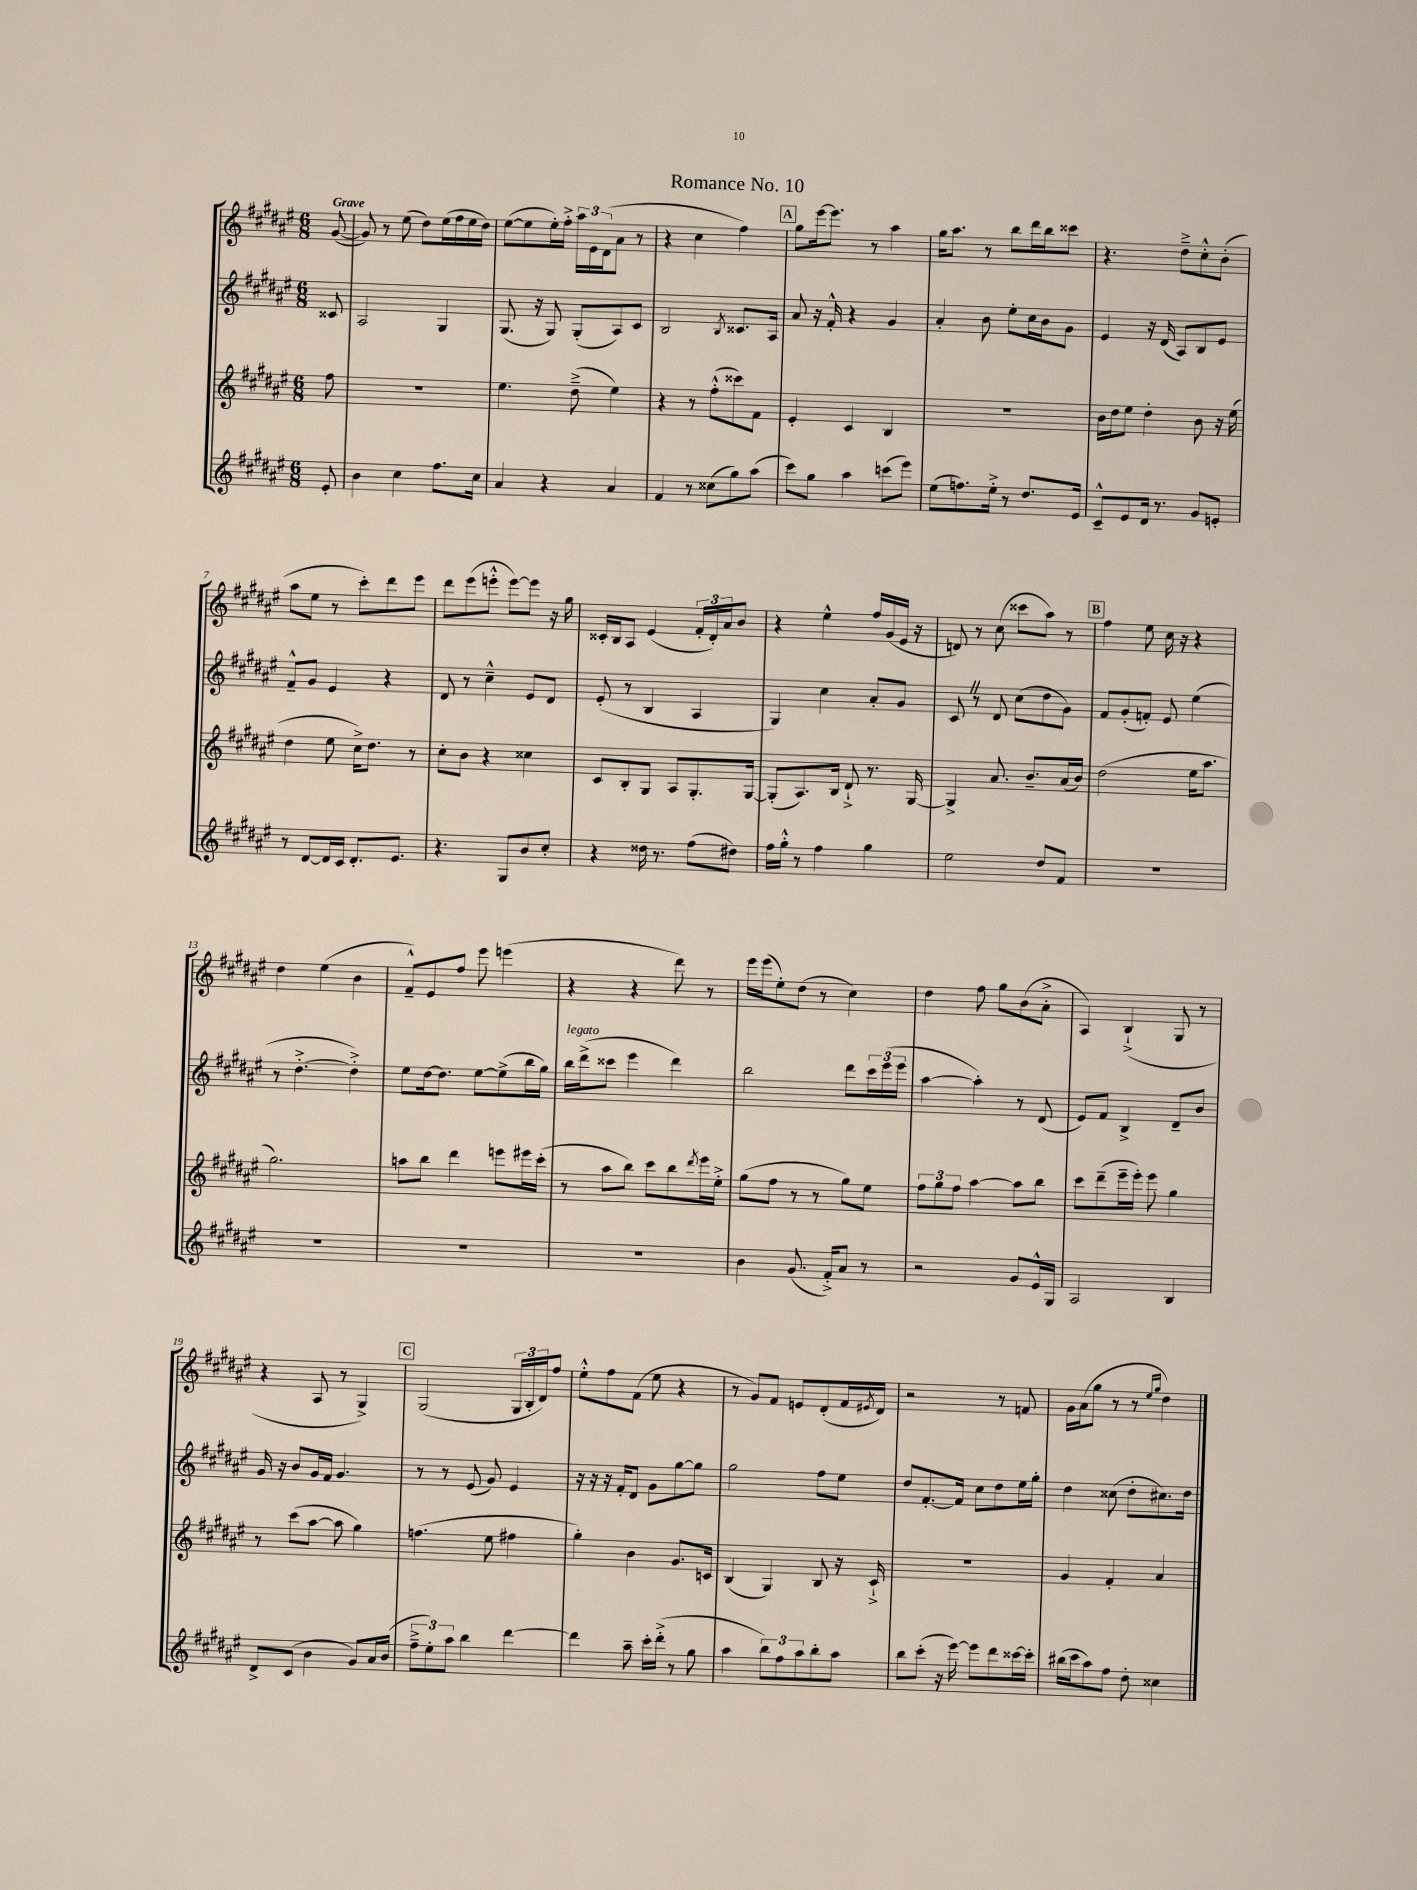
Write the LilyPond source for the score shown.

\header { title = "Romance No. 10" }
<<
\new StaffGroup <<
\new Staff = "s0" {
    \clef treble \key fis \major \numericTimeSignature \time 6/8 \partial 8 \tempo "Grave"
    gis'8~( |
    gis'8) r8 eis''8( dis''8) eis''16( fis''16 eis''16 dis''16) |
    eis''8~( eis''8 eis''16-.) fis''16-.-> \tuplet 3/2 { ais''16 eis'16 dis'16( } ais'8 r8 |
    r4 cis''4 fis''4) |
    \mark \markup { \box "A" } gis''8 eis'''16~ eis'''8. r8 ais''4 |
    gis''16 ais''8. r8 b''8 dis'''16 b''16 cisis'''8 |
    r4. dis''8---> cis''8-.-^ b'8-.( |
    ais''8 eis''8 r8 cis'''8-.) dis'''8 eis'''8 |
    dis'''8 eis'''8( e'''8-.-^ e'''8~) e'''8 r16 gis''16 |
    cisis'16-. b16 ais8 eis'4( \tuplet 3/2 { fis'16-. dis'16-.) ais'16 } b'8 |
    r4 eis''4-^ fis''16 gis'16( eis'16 r16 |
    d'8) r8 cis''8( cisis'''8 ais''8) r8 |
    \mark \markup { \box "B" } fis''4 eis''8 cis''16 r16 r4 |
    dis''4 eis''4( b'4 |
    fis'8---^) eis'8 fis''8 eis'''8 e'''4( |
    r4 r4 dis'''8) r8 |
    eis'''16 eis'''16( eis''8-.) dis''8( r8 cis''4) |
    dis''4 fis''8 gis''8 b'8( ais'8-.-> |
    ais4) b4-!->( gis8 r8 |
    r4 ais8 r8 gis4->) |
    \mark \markup { \box "C" } gis2( \tuplet 3/2 { gis16 b16-. dis'16) } fis''8 |
    eis''8-.-^ fis''8 fis'8( eis''8 r4 |
    r8 gis'8) fis'8 e'8 dis'8-.( fis'16 \acciaccatura { eis'8 } dis'16) |
    r2 r8 f'8 |
    gis'16 ais'16( gis''8 r8 r8 \grace { eis''16 gis''16 } dis''4) \bar "|." |
}
\new Staff = "s1" {
    \clef treble \key fis \major \numericTimeSignature \time 6/8 \partial 8
    cisis'8 |
    ais2 gis4 |
    gis8.( r16 gis8) gis8-.( ais8) cis'8 |
    b2 \acciaccatura { b8 } cisis'8. ais16 |
    \mark \markup { \box "A" } ais'8 r16 fis'16-.-^ r4 gis'4 |
    ais'4-. b'8 eis''8-. cis''16 b'16 gis'8 |
    eis'4 r16 dis'16( ais8) b8 eis'8 |
    fis'8---^ gis'8 eis'4 r4 |
    dis'8 r8 cis''4---^ eis'8 dis'8 |
    eis'8-.( r8 b4 ais4 |
    gis4) cis''4 ais'8-. gis'8 |
    cis'8 \once \override BreathingSign.text = \markup { \musicglyph "scripts.caesura.straight" } \breathe r8 dis'8 cis''8( dis''8 gis'8) |
    \mark \markup { \box "B" } fis'8 gis'8-.( f'8-.) eis'8 eis''4( |
    r8 dis''4.~-.-> dis''4-.->) |
    eis''8 dis''16~ dis''8. eis''8~ eis''8->( b''16 gis''16) |
    b''16^\markup { \italic "legato" } dis'''16->( cisis'''8 eis'''4 dis'''4) |
    b''2 dis'''8 \tuplet 3/2 { cis'''16 eis'''16( eis'''16 } |
    ais''4~ ais''4-.) r8 dis'8( |
    eis'8) fis'8 b4-> dis'8-- b'8 |
    gis'16 r16 b'8 gis'16 fis'16 gis'4. |
    \mark \markup { \box "C" } r8 r8 eis'8( gis'8) eis'4 |
    r16 r16 r16 fis'16-. dis'8 gis'8 gis''8~ gis''8 |
    gis''2 fis''8 eis''8 |
    dis''8 fis'8.~-. fis'16 cis''8 dis''8 eis''16 gis''16-. |
    dis''4 cisis''8( dis''8-. cis''8.) dis''16 \bar "|." |
}
\new Staff = "s2" {
    \clef treble \key fis \major \numericTimeSignature \time 6/8 \partial 8
    fis''8 |
    R2. |
    eis''4. dis''8--->( eis''4) |
    r4 r8 fis''8-.-^( cisis'''8) fis'8 |
    \mark \markup { \box "A" } eis'4-. cis'4 b4 |
    R2. |
    b'16 dis''16 eis''8 dis''4-. b'8 r16 eis''16( |
    dis''4 eis''8 cis''16->) dis''8. r8 |
    cis''8-. b'8 r4 cisis''4 |
    cis'8 b8-. gis8 ais8 gis8.-. gis16~ |
    gis8-.( ais8.) b16 dis'8-!-> r8. gis16~ |
    gis4-> ais'8. b'8.-- ais'16( b'16) |
    \mark \markup { \box "B" } dis''2( eis''16 ais''8. |
    gis''2.) |
    a''8 b''8 dis'''4 e'''8 eis'''16 cis'''16-.( |
    r8 ais''8 b''8) cis'''8 b''8 \acciaccatura { dis'''8 } eis'''16 eis''16-.-> |
    gis''8( fis''8 r8 r8 gis''8) eis''8 |
    \tuplet 3/2 { fis''8 gis''8 fis''8 } ais''4~ ais''8 b''8 |
    cis'''8 dis'''8--( eis'''16-- eis'''16-.) eis'''8 gis''4 |
    r8 cis'''8( ais''8~ ais''8 gis''4) |
    \mark \markup { \box "C" } f''4.( eis''8 fis''4 |
    gis''4-.) b'4 gis'8. c'16 |
    b4( gis4) b8 r16 cis'16-!-> |
    R2. |
    gis'4 fis'4-. ais'4 \bar "|." |
}
\new Staff = "s3" {
    \clef treble \key fis \major \numericTimeSignature \time 6/8 \partial 8
    eis'8-. |
    b'4 cis''4 fis''8. cis''16 |
    ais'4 r4 ais'4 |
    fis'4 r8 cisis''8( gis''8) ais''8( |
    \mark \markup { \box "A" } cis'''8) gis''8 ais''4 c'''8( eis'''8) |
    eis''8( f''8.) eis''16-.-> r8 dis''8. eis'16 |
    cis'8---^ eis'8 dis'16 r8. gis'8 e'8-. |
    r8 dis'8~ dis'16 cis'16 dis'8.-. eis'8. |
    r4. gis8 b'8 cis''8-. |
    r4 disis''16 r8. fis''8( dis''8) |
    fis''16 gis''16-.-^ r8 fis''4 gis''4 |
    eis''2 dis''8 fis'8 |
    \mark \markup { \box "B" } R2. |
    R2. |
    R2. |
    R2. |
    b'4 gis'8.( fis'16-.->) ais'8 r8 |
    r2 gis'8 eis'16-^ gis16 |
    ais2 b4 |
    dis'8-> cis'8( b'4 gis'8) ais'16 b'16( |
    \mark \markup { \box "C" } \tuplet 3/2 { fis''8---> eis''8-.) ais''8 } b''4 dis'''4~ |
    dis'''4 ais''8-- cis'''16-. dis'''16-.->( r8 gis''8 |
    ais''4 \tuplet 3/2 { b''8) fis''8 ais''8 } b''8-. ais''8 |
    b''8 cis'''8-.( r16 eis'''16~) eis'''8 dis'''8 cisis'''16~ cisis'''16-. |
    bis''16( cis'''16 ais''8) fis''8 dis''8-. cisis''4 \bar "|." |
}
>>
>>
